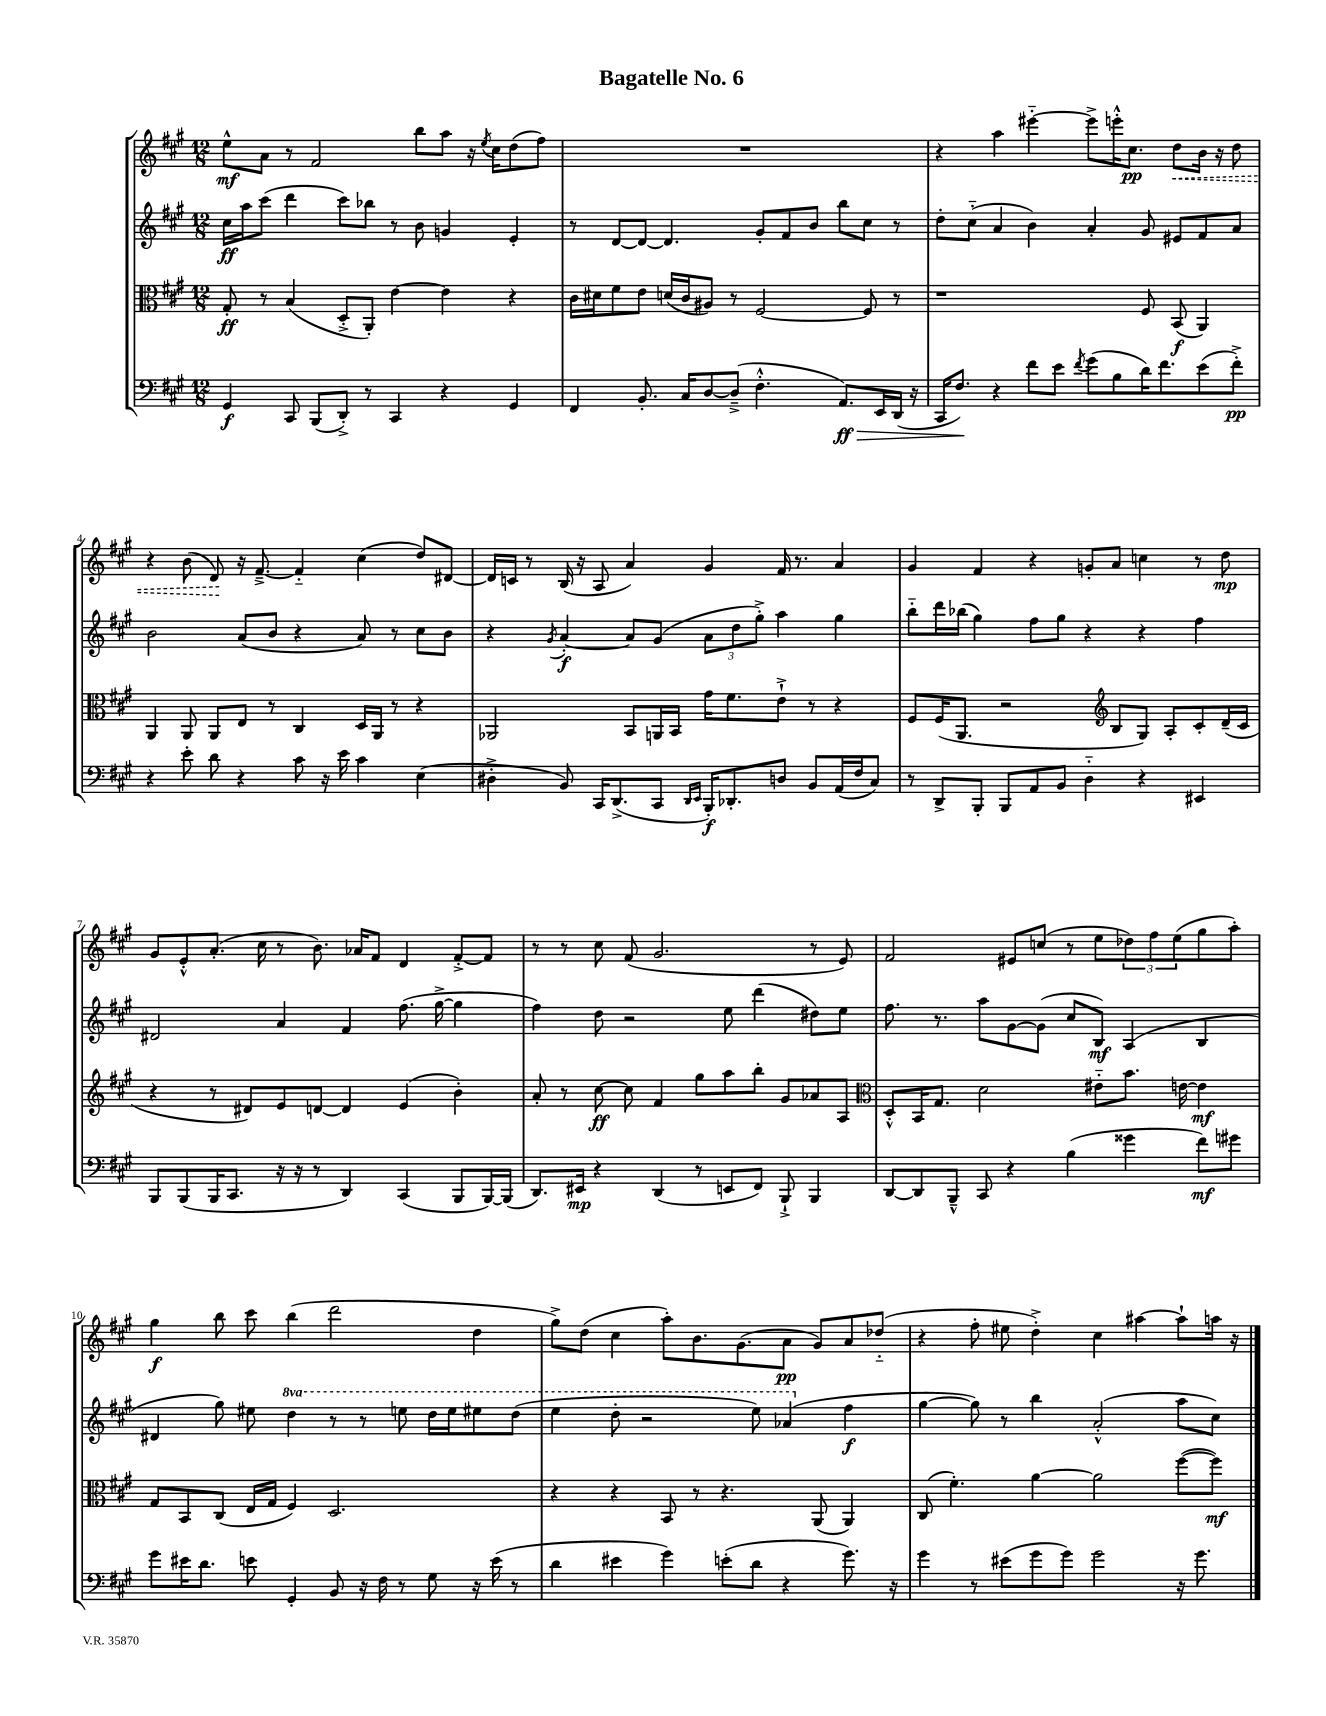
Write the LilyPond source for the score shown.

\header { title = "Bagatelle No. 6" }
<<
\new StaffGroup <<
\new Staff = "s0" {
    \clef treble \key a \major \numericTimeSignature \time 12/8
    e''8-^\mf a'8 r8 fis'2 b''8 a''8 r16 \acciaccatura { e''8 } cis''16 d''8( fis''8) |
    R1. |
    r4 a''4 eis'''4~-_ eis'''8-> e'''16-.-^ cis''8.\pp \once \override Hairpin.style = #'dashed-line d''8\< b'16 r16 d''8 |
    r4 b'8( d'8\!) r16 fis'8.~---> fis'4-_ cis''4( d''8) dis'8~ |
    dis'16 c'16 r8 b16( r16 a8 a'4) gis'4 fis'16 r8. a'4 |
    gis'4 fis'4 r4 g'8-. a'8 c''4 r8 d''8\mp |
    gis'8 e'8-.-^ a'8.-.( cis''16 r8 b'8.) aes'16 fis'8 d'4 fis'8~-.-> fis'8 |
    r8 r8 cis''8 fis'8( gis'2. r8 e'8) |
    fis'2 eis'8 c''8( r8 e''8 \tuplet 3/2 { des''8) fis''8 e''8( } gis''8 a''8-.) |
    gis''4\f b''8 cis'''8 b''4( d'''2 d''4 |
    gis''8->) d''8( cis''4 a''8-.) b'8. gis'8.( a'8\pp gis'8) a'8 des''8-_( |
    r4 fis''8-. eis''8 d''4-.->) cis''4 ais''4~ ais''8-! a''16 r16 \bar "|." |
}
\new Staff = "s1" {
    \clef treble \key a \major \numericTimeSignature \time 12/8 \set Staff.ottavationMarkups = #ottavation-simple-ordinals
    cis''16\ff a''16 cis'''8( d'''4 cis'''8) bes''8 r8 b'8 g'4 e'4-. |
    r8 d'8~ d'8~ d'4. gis'8-. fis'8 b'8 b''8 cis''8 r8 |
    d''8-. cis''8-_( a'4 b'4) a'4-. gis'8 eis'8 fis'8 a'8 |
    b'2 a'8( b'8 r4 a'8) r8 cis''8 b'8 |
    r4 \acciaccatura { gis'8 } a'4~-.\f a'8 gis'8( \tuplet 3/2 { a'8 d''8 gis''8-.->) } a''4 gis''4 |
    b''8-_ d'''16 bes''16( gis''4) fis''8 gis''8 r4 r4 fis''4 |
    dis'2 a'4 fis'4 fis''8.( gis''16~-> gis''4 |
    fis''4) d''8 r2 e''8 d'''4( dis''8) e''8 |
    fis''8. r8. a''8 gis'8~ gis'8( cis''8 b8\mf) a4( b4 |
    dis'4 gis''8) eis''8 \ottava #1 d'''4 r8 r8 e'''!8 d'''16 e'''16 eis'''8 d'''8( |
    e'''4 d'''8-. r2 e'''8) aes''4( \ottava #0 fis''4\f |
    gis''4~ gis''8) r8 b''4 a'2-.-^( a''8 cis''8) \bar "|." |
}
\new Staff = "s2" {
    \clef alto \key a \major \numericTimeSignature \time 12/8
    gis8-.\ff r8 b4( d8-.-> a,8-.) e'4~ e'4 r4 |
    cis'16 dis'16 fis'8 e'8 d'16( cis'16 ais8) r8 fis2~ fis8 r8 |
    r1 fis8 b,8\f( a,4) |
    a,4 a,8 a,8 e8 r8 cis4 d16 a,16 r8 r4 |
    aes,2 b,8 a,16 b,16 gis'16 fis'8. e'8-!-> r8 r4 |
    fis8 fis16( a,8. r2 \clef treble b8 gis8) a8-. cis'8-. d'16--( cis'16 |
    r4 r8 dis'8) e'8 d'8~ d'4 e'4( b'4-.) |
    a'8-. r8 cis''8~\ff cis''8 fis'4 gis''8 a''8 b''8-. gis'8 aes'8 a8 |
    \clef alto d8-.-^ b,16 gis8. d'2 eis'8-_ b'8. e'16~ e'4\mf |
    gis8 b,8 cis8( e16 gis16 fis4) d2. |
    r4 r4 b,8 r8 r4. a,8( a,4) |
    cis8( fis'4.-.) a'4~ a'2 fis''8~( fis''8\mf) \bar "|." |
}
\new Staff = "s3" {
    \clef bass \key a \major \numericTimeSignature \time 12/8
    gis,4\f cis,8 b,,8( d,8-.->) r8 cis,4 r4 gis,4 |
    fis,4 b,8.-. cis16 d8~ d8--->( fis4.-.-^ a,8.\ff\>) e,16 d,16( r16 |
    cis,16 fis8.\!) r4 fis'8 e'8 \acciaccatura { fis'8 } gis'8( b8 d'16) fis'8. e'8( fis'8-.->\pp) |
    r4 e'8-. d'8 r4 cis'8 r16 e'16 cis'4 e4( |
    dis4-.-> b,8) cis,16 d,8.->( cis,8 \grace { d,16 e,16 } b,,16-.\f) des,8.-. d8 b,8 a,16( fis16 cis8) |
    r8 d,8-> b,,8-. b,,8 a,8 b,8 d4-_ r4 eis,4 |
    b,,8 b,,8( b,,16 cis,8. r16 r16 r8 d,4) cis,4( b,,8 b,,16~) b,,16( |
    d,8.) eis,16\mp r4 d,4( r8 e,8 fis,8) b,,8-!-> b,,4 |
    d,8~ d,8 b,,8---^ cis,8 r4 b4( gisis'4 fis'8\mf) gis'8 |
    gis'8 eis'16 d'8. e'8 gis,4-. b,8 r16 fis16 r8 gis8 r16 e'16( r8 |
    d'4 eis'4 gis'4) e'8-.( d'8 r4 gis'8.) r16 |
    gis'4 r8 eis'8( gis'8 gis'8) gis'2 r16 gis'8. \bar "|." |
}
>>
>>
